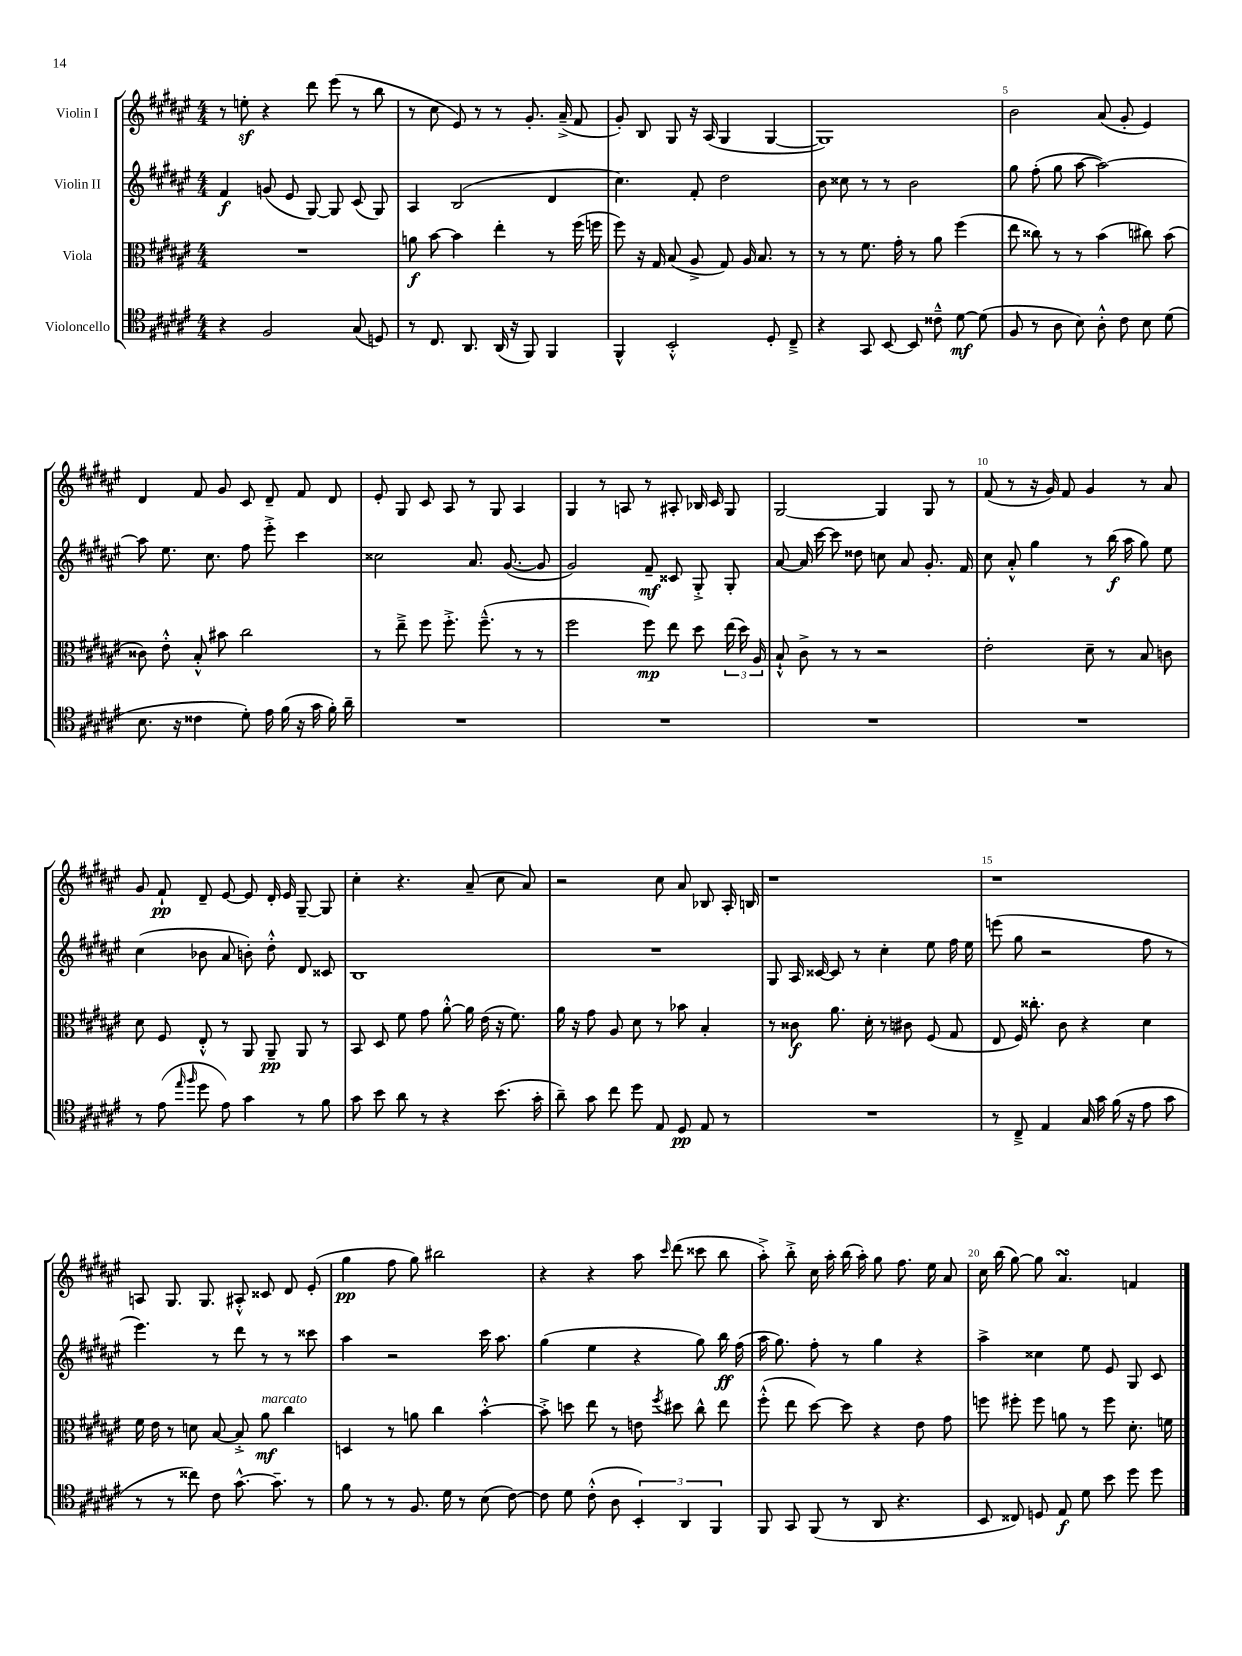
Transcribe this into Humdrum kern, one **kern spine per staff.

**kern	**kern	**kern	**kern
*staff4	*staff3	*staff2	*staff1
*clefC4	*clefC3	*clefG2	*clefG2
*k[f#c#g#d#a#e#]	*k[f#c#g#d#a#e#]	*k[f#c#g#d#a#e#]	*k[f#c#g#d#a#e#]
*M4/4	*M4/4	*M4/4	*M4/4
4r	1r	4f#	8r
.	.	.	8ee'
2F#	.	(8g	4r
.	.	8e#	.
.	.	[8G#)	8ddd#
.	.	8G#]	(8eee#
(8G#	.	(8c#	8r
8D)	.	8G#)	8bb
=	=	=	=
8r	8a	4A#	8r
8.C#	[8b	.	8cc#
.	4b]	(2B	8e#)
8.AA#	.	.	.
.	.	.	8r
(16AA#	4ee#'	.	8r
16r	.	.	.
8FF#)	.	.	8.g#'
4FF#	8r	4d#	.
.	.	.	(16a#~^
.	(16ff#	.	8f#
.	16ff	.	.
=	=	=	=
4FF#^^	8ff#)	4.cc#)	8g#')
.	16r	.	8B
.	16G#	.	.
2BB'^^	(8B	.	8G#
.	8A#^	8f#'	16r
.	.	.	(16A#
.	8G#)	2dd#	4G#
.	16A#	.	.
.	8.B	.	.
8D#'	.	.	[4G#
8C#~^	8r	.	.
=	=	=	=
4r	8r	8b	1G#])
.	8r	8cc##	.
8GG#	8.f#	8r	.
[8BB	.	8r	.
.	16g#'	.	.
8BB]	8r	2b	.
8c##~^^	8a#	.	.
[8d#	(4ff#	.	.
(8d#]	.	.	.
=	=	=	=
8F#	8ee#	8gg#	2b
8r	8cc##)	(8ff#'	.
8A#	8r	8gg#	.
8B)	8r	[8aa#	.
8A#'^^	(4b	2aa#_)	(8a#
8c#	.	.	8g#'
8B	8cc#)	.	4e#)
(8d#	(8b	.	.
=	=	=	=
8.B	8c##)	8aa#]	4d#
.	8e#'^^	8.ee#	.
16r	.	.	.
4c##	8B'^^	.	8f#
.	.	8.cc#	.
.	8b#	.	8g#
8d#')	2cc#	8ff#	8c#
16e#	.	8eee#'^	8d#~
(16f#	.	.	.
16r	.	4ccc#	8f#
16g#	.	.	.
16f#')	.	.	8d#
16a#~	.	.	.
=	=	=	=
1r	8r	2cc##	8e#'
.	8ee#~^	.	8G#
.	8ff#	.	8c#
.	8.ff#'^	.	8A#
.	.	8.a#	8r
.	(8.ff#~^^	.	.
.	.	.	8G#
.	.	([8.g#	.
.	8r	.	4A#
.	8r	8g#]	.
=	=	=	=
1r	2ff#	2g#)	4G#
.	.	.	8r
.	.	.	8A
.	8ff#)	8f#~	8r
.	8ee#	8c##	8A#'
.	8dd#	8G#'^	16B-
.	.	.	16c#
.	(24ee#	8G#'	8G#
.	24dd#)	.	.
.	24A#	.	.
=	=	=	=
1r	8B`^^	[8a#	[2G#
.	8c#^	16a#]	.
.	.	[16ccc#	.
.	8r	8ccc#]	.
.	8r	8dd##	.
.	2r	8cc	4G#]
.	.	8a#	.
.	.	8.g#'	8G#
.	.	.	8r
.	.	16f#	.
=	=	=	=
1r	2e#'	8cc#	(8f#
.	.	8a#'^^	8r
.	.	4gg#	16r
.	.	.	16g#)
.	.	.	8f#
.	8d#~	8r	4g#
.	8r	(16bb	.
.	.	16aa#	.
.	8B	8gg#)	8r
.	8c	8ee#	8a#
=	=	=	=
8r	8d#	(4cc#	8g#
(8e#	8F#	.	8f#`
16qqee#	.	.	.
16qqff#	.	.	.
8dd#	8E#'^^	8b-	8d#~
8e#)	8r	8a#	[8e#
4g#	8AA#	8b')	8e#]
.	8AA#~	8dd#'^^	16d#'
.	.	.	16e#
8r	8AA#	8d#	[8G#~
8f#	8r	8c##	8G#]
=	=	=	=
8g#	8BB	1B	4cc#'
8b	8D#	.	.
8a#	8f#	.	4.r
8r	8g#	.	.
4r	[8a#'^^	.	.
.	16a#]	.	(8a#~
.	(16e#	.	.
(8.b	16r	.	8cc#
.	8.f#)	.	.
.	.	.	8a#)
16g#'	.	.	.
=	=	=	=
8a#~)	16a#	1r	2r
.	16r	.	.
8g#	8g#	.	.
8cc#	8A#	.	.
8dd#	8d#	.	.
8E#	8r	.	8cc#
8D#	8b-	.	8a#
8E#	4B'	.	8B-
8r	.	.	16A#'
.	.	.	16B
=	=	=	=
1r	8r	8G#	1r
.	8c##	16A#	.
.	.	[16c##	.
.	8.a#	8c##]	.
.	.	8r	.
.	16d#'	.	.
.	8r	4cc#'	.
.	8c#	.	.
.	(8F#	8ee#	.
.	8G#	16ff#	.
.	.	16ee#	.
=	=	=	=
8r	8E#	(8eee	1r
8C#~^	16F#)	8gg#	.
.	8.cc##'	.	.
4E#	.	2r	.
.	8c#	.	.
16G#	4r	.	.
16g#	.	.	.
(16f#	.	.	.
16r	.	.	.
8e#	4d#	8ff#	.
8g#	.	8r	.
=	=	=	=
8r	16f#	4.eee#)	8A
.	16e#	.	.
8r	8r	.	8.G#
8cc##)	8d	.	.
.	.	.	8.G#
8c#	[8B	8r	.
[8.g#^^	8B'^]	8ddd#	8A#'^^
.	8a#	8r	8c##
8.g#~]	.	.	.
.	4cc#	8r	8d#
8r	.	8ccc##	(8e#'
=	=	=	=
8f#	4D	4aa#	4gg#
8r	.	.	.
8r	8r	2r	8ff#
8.F#	8a	.	8gg#)
.	4cc#	.	2bb#
16d#	.	.	.
8r	.	.	.
(8B	[4b'^^	16ccc#	.
.	.	8.aa#	.
[8c#)	.	.	.
=	=	=	=
8c#]	8b'^]	(4gg#	4r
8d#	8dd	.	.
(8c#'^^	8ee#	4ee#	4r
8A#	8r	.	.
6BB')	8e	4r	8aa#
.	8qff#	.	16qqccc#
.	8dd#	.	(8ddd#
6AA#	.	.	.
.	8cc#^^	8gg#)	8ccc##
6FF#	.	.	.
.	8ee#	16bb	8bb
.	.	(16ff#	.
=	=	=	=
8FF#	(8ff#'^^	16aa#	8aa#'^)
.	.	8.gg#)	.
8GG#	8ee#	.	8bb'^
(8FF#	[8dd#)	8ff#'	16cc#
.	.	.	16aa#'
8r	8dd#]	8r	(16bb
.	.	.	16aa#')
8AA#	4r	4gg#	8gg#
4.r	.	.	8.ff#
.	8e#	4r	.
.	.	.	16ee#
.	8g#	.	8a#
=	=	=	=
8BB	8ff	4aa#^	16cc#
.	.	.	(16bb
8C##)	8ff#'	.	[8gg#)
8D	8ff#	4cc##	8gg#]
8E#	8a	.	4.a#
8d#	8r	8ee#	.
8b	8ff#	8e#	.
8dd#	8.d#'	8G#	4f
8dd#	.	8c#	.
.	16f	.	.
==	==	==	==
*-	*-	*-	*-
